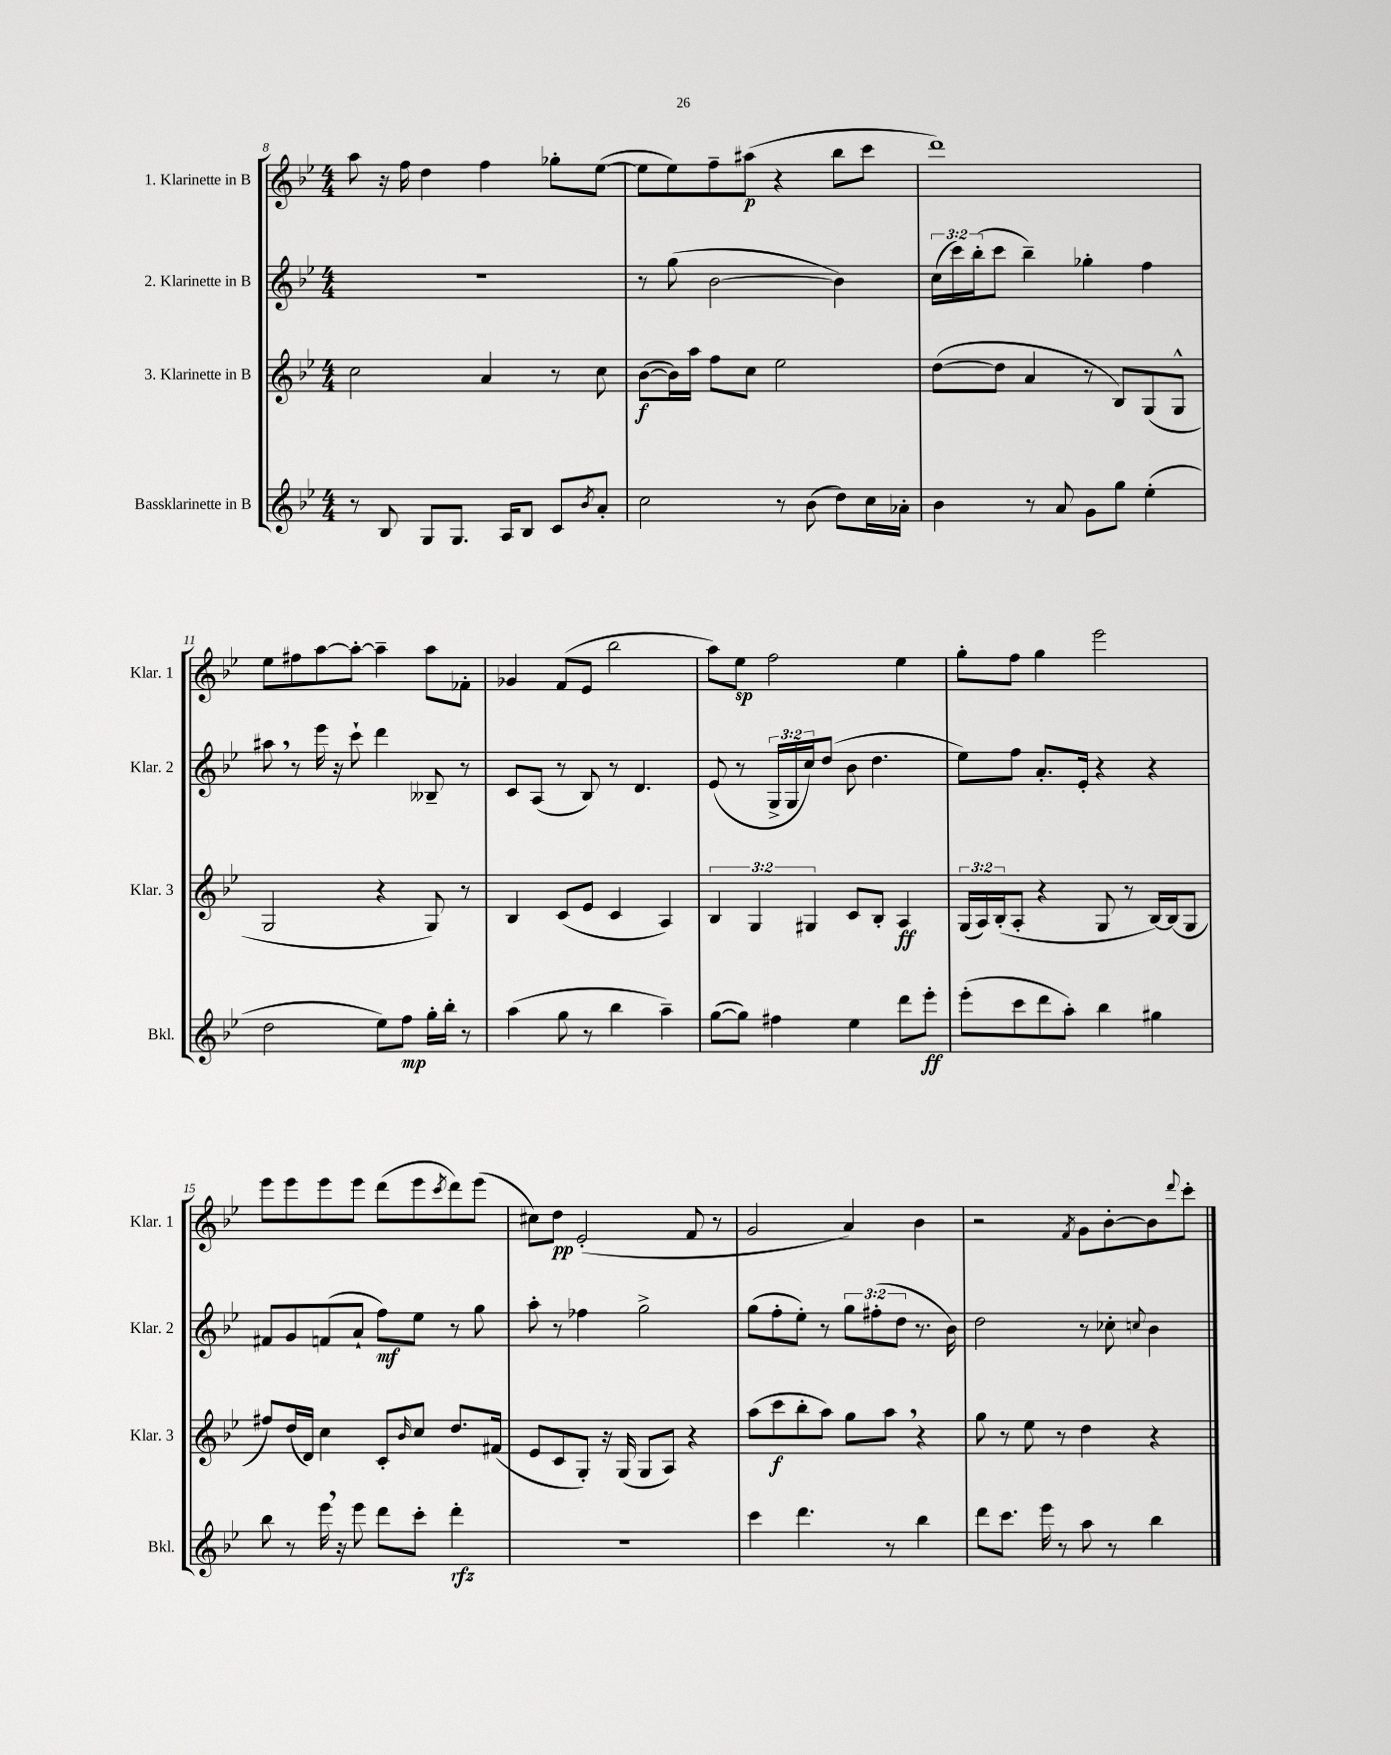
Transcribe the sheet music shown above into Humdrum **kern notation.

**kern	**kern	**kern	**kern
*staff4	*staff3	*staff2	*staff1
*clefG2	*clefG2	*clefG2	*clefG2
*k[b-e-]	*k[b-e-]	*k[b-e-]	*k[b-e-]
*M4/4	*M4/4	*M4/4	*M4/4
8r	2cc	1r	8aa
8B-	.	.	16r
.	.	.	16ff
8G	.	.	4dd
8.G	.	.	.
.	4a	.	4ff
16A	.	.	.
8B-	.	.	.
8c	8r	.	8gg-'
8qb-	.	.	.
8a'	8cc	.	([8ee-
=	=	=	=
2cc	([8b-	8r	8ee-]
.	16b-])	(8gg	8ee-)
.	16aa	.	.
.	8ff	[2b-	8ff~
.	8cc	.	(8aa#
8r	2ee-	.	4r
(8b-	.	.	.
8dd)	.	4b-])	8bb-
16cc	.	.	8ccc
16a-'	.	.	.
=	=	=	=
4b-	([8dd	(24cc	1ddd)
.	.	24ccc)	.
.	.	(24bb-'	.
.	8dd]	8ccc	.
8r	4a	4bb-~)	.
8a	.	.	.
8g	8r	4gg-'	.
8gg	8B-)	.	.
(4ee-'	(8G	4ff	.
.	8G^^	.	.
=	=	=	=
2dd	2G	8aa#	8ee-
.	.	8r	8ff#
.	.	16eee-	[8aa
.	.	16r	.
.	.	8ccc`	8aa'_
8ee-)	4r	4ddd	4aa~]
8ff	.	.	.
16gg'	8G)	8B--~	8aa
16bb-'	.	.	.
8r	8r	8r	8f-'
=	=	=	=
(4aa	4B-	8c	4g-
.	.	(8A	.
8gg	(8c	8r	(8f
8r	8e-	8B-)	8e-
4bb-	4c	8r	2bb-
.	.	4.d	.
4aa~)	4A)	.	.
=	=	=	=
([8gg	6B-	(8e-	8aa)
8gg])	.	8r	8ee-
.	6G	.	.
4ff#	.	24G^	2ff
.	.	24G	.
.	6G#	24cc)	.
.	.	(8dd	.
4ee-	8c	8b-	.
.	8B-'	4.dd	.
8ddd	4A	.	4ee-
8eee-'	.	.	.
=	=	=	=
(8eee-'	(24G	8ee-)	8gg'
.	24A)	.	.
.	(24B-'	.	.
8ccc	8A'	8ff	8ff
8ddd	4r	8.a'	4gg
8aa')	.	.	.
.	.	16e-'	.
4bb-	8G	4r	2eee-
.	8r	.	.
4gg#	[16B-)	4r	.
.	(16B-]	.	.
.	8G	.	.
=	=	=	=
8bb-	8ff#)	8f#	8eee-
8r	(16dd	8g	8eee-
.	16d)	.	.
16eee-	4cc	(8f	8eee-
16r	.	.	.
8eee-	.	8a`	8eee-
8ddd	8c'	8ff)	(8ddd
.	16qqb-	.	.
8ccc'	8cc	8ee-	8eee-
.	.	.	8qccc
4ddd'	8.dd	8r	8ddd)
.	.	8gg	(8eee-
.	(16f#	.	.
=	=	=	=
1r	8e-	8aa'	8cc#)
.	8c	8r	8dd
.	8G')	4ff-	(2e-'
.	16r	.	.
.	(16G	.	.
.	8G	2gg^	.
.	8A)	.	.
.	4r	.	8f
.	.	.	8r
=	=	=	=
4ccc	(8aa	(8gg	2g
.	8ccc	8ff'	.
4.ddd	8bb-'	8ee-')	.
.	8aa)	8r	.
.	8gg	12gg	4a)
.	.	(12ff#'	.
8r	8aa	.	.
.	.	12dd	.
4bb-	4r	8.r	4b-
.	.	16b-)	.
=	=	=	=
8ddd	8gg	2dd	2r
8.ccc	8r	.	.
.	8ee-	.	.
16eee-	.	.	.
8r	8r	.	.
.	.	.	8qf
8aa	4dd	8r	8g
8r	.	8cc-'	[8b-'
.	.	8qqcc	.
4bb-	4r	4b-	8b-]
.	.	.	8qqddd
.	.	.	8ccc'
==	==	==	==
*-	*-	*-	*-
